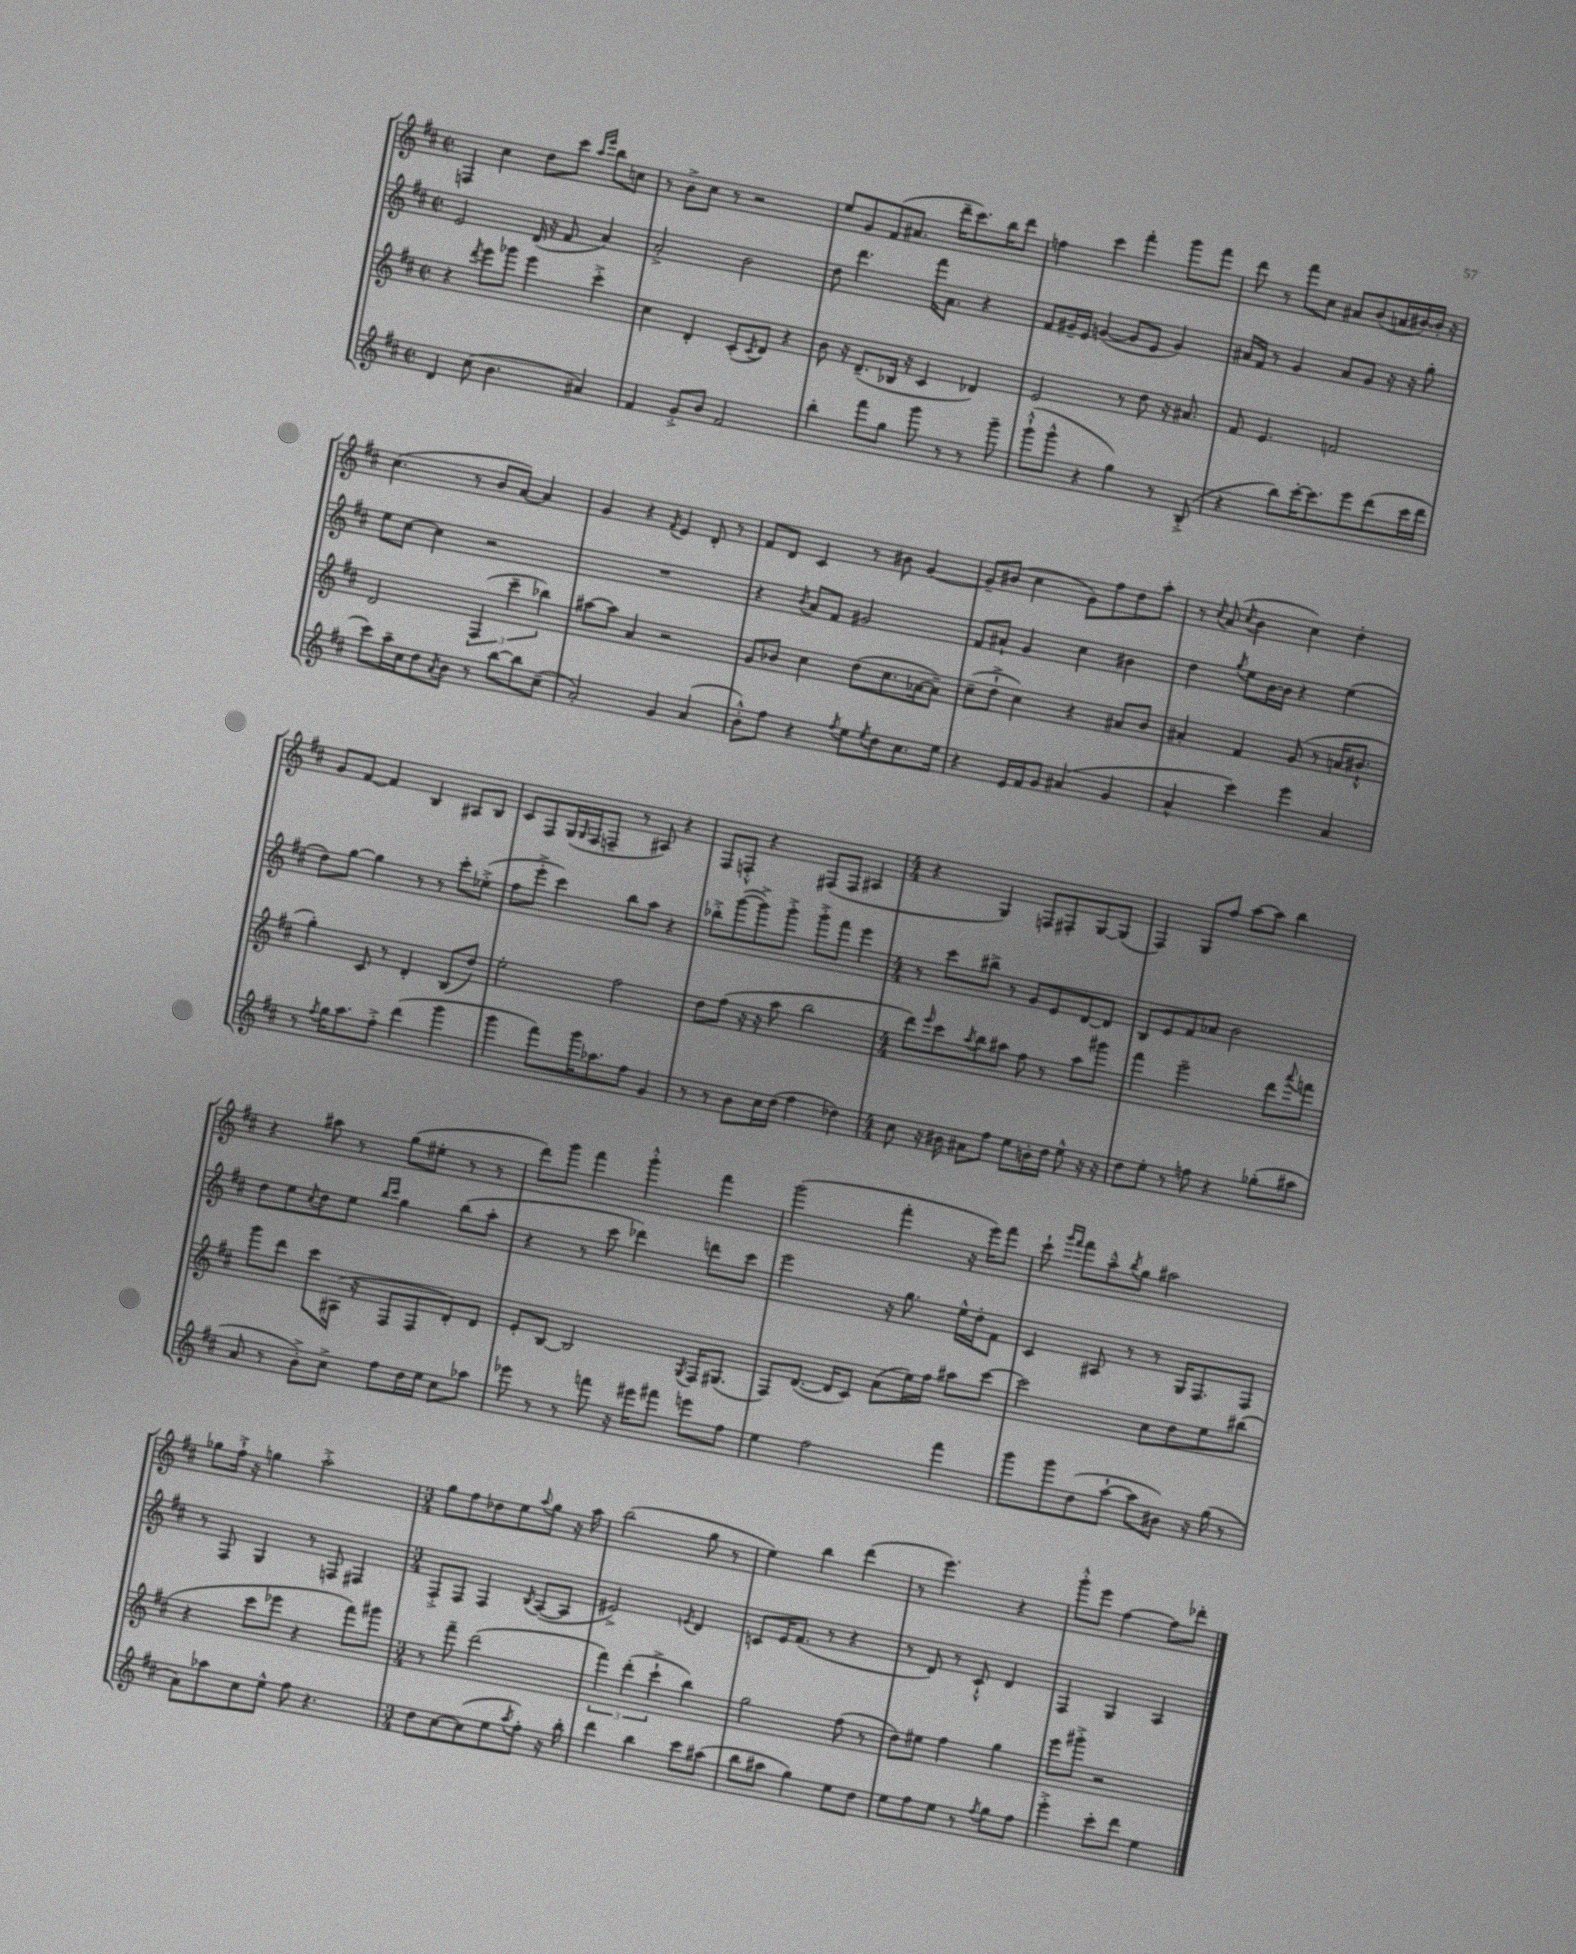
<<
\new StaffGroup <<
\new Staff = "s0" {
    \clef treble \key d \major \defaultTimeSignature \time 2/2
    f4 cis''4 d''8 cis'''8 \grace { a''16 e'''16 } b''8 c''8 |
    r8 b'8-> cis''8 r8 r2 |
    e''8 g'8 fis'8( ais'8. d'''16-- cis'''8.) b''16 d'''8 |
    f''4 cis'''4 fis'''4-. g'''8 fis'''8 |
    d'''8 r8 fis'''8 cis''8 ais'8 b'8( a'16 bis'16~) bis'16-. r16 |
    cis''4.( r8 b'8 a'8~) a'4 |
    g'4 r4 \acciaccatura { fis'8 } e'4 d'8-. r8 |
    fis'8 d'8 cis'4 r8 bis'8 g'4~ |
    g'8-- bis'8( cis''4 g'8) fis''8 d''8 a''8-. |
    r8 \acciaccatura { cis''8 } a'8( \acciaccatura { cis''8 } b'4 cis''4) d''4-. |
    g'8 fis'8~ fis'4 b4 ais8 b8 |
    cis'8 fis8 g16( \grace { g16 } fis16 f8-- r8 ais8) r4 |
    fis8 f8-.-^ r4 fis8( fis8 ais4 |
    \numericTimeSignature \time 4/4 r4 g4) f8 fis8-. g8~ g8( |
    fis4) g8 fis''8 a''8~ a''8 b''4 |
    r4 ais''8 r8 g''8( eis''8-. r8 r8 |
    d'''8) g'''8 fis'''4 g'''4-.-^ fis'''4 |
    g'''2( fis'''4-. r16 e'''16) fis'''8 |
    cis'''8-! \grace { g'''16 fis'''16 } fis'''8 a''8---^ \acciaccatura { b''8 } g''8 ais''2 |
    ges''8 fis''16-!-> r16 g''4 a''2-.-> |
    \numericTimeSignature \time 3/4 g''8 fis''8 des''8 e''8 \appoggiatura { a''8 } g''8 r16 a''16 |
    b''2( g''8 r8 |
    e''4) b''4 d'''4( |
    r8 e'''4.) r4 |
    g'''8-.-^ e'''8 fis''4~ fis''8 des'''8-. \bar "|." |
}
\new Staff = "s1" {
    \clef treble \key d \major \defaultTimeSignature \time 2/2
    e'2 d'16( r16 fis'8 a'4) |
    a'2-.-> b'2 |
    d''8 d'''4. fis'''16 a'8. r4 |
    fis'8 gis'16-- e'16 g'4~( g'8 e'8 g'4) |
    ais'16 fis'16 r8 g'4 ais'8 g'8 r16 r16 g''8-. |
    e''8 cis''8~ cis''4 r2 |
    R1 |
    r4 \acciaccatura { b'8 } a'8 fis'8 gis'2 |
    fis'8 ais'8-! g'4 cis''4 bis'4 |
    d''4 \acciaccatura { g''8 } e''8 b'16~ b'16 r4 e''4( |
    d''8) g''8~ g''4 r8 r8 cis'''8-. ees''8-.->( |
    fis''8 e'''8-.-> cis'''4) b''8 a''8 r4 |
    bes''8-.-> g'''8~( g'''8->) g'''8-.-> g'''8-.-> fis'''8 e'''4 |
    \numericTimeSignature \time 4/4 r8 cis'''8 bis''8-> r8 g'8 e'8 d'8~ d'8 |
    b8 e'8 fis'8 aes'8 b'2 |
    d''8 e''8 \acciaccatura { cis''8 } d''8 e''8 \grace { b''16 cis'''16 } g''4 b''8( a''8-. |
    r4 r8 cis'''8 des'''4) d'''8 cis'''8 |
    e'''2 r16 g''8. e''16-^ d''16-. fis'8 |
    cis'4 ais8 r8 r8 g16 fis8. fis8 |
    r8 fis8 g4 r8 f8 fis4 |
    \numericTimeSignature \time 3/4 fis8-.-> fis8 fis4 \acciaccatura { b8 } a8~( a8 |
    eis'2->) \acciaccatura { e'8 } d'4 |
    c'8 e'16 fis'8.( r8 r4 |
    r8 d'8) r8 cis'8-!-^ d'4 |
    fis4 g4 a4 \bar "|." |
}
\new Staff = "s2" {
    \clef treble \key d \major \defaultTimeSignature \time 2/2
    r4 \acciaccatura { d'''8 } e'''8 ges'''8 e'''4 cis'''4-.-> |
    cis''4 d'4-. cis'8-.( \acciaccatura { cis'8 } d'8) r4 |
    b'8 r16 d'8.--( bes16 r16 cis'4 des'4) |
    e'2 r8 d''8 r16 ais'8. |
    fis'8 e'4. f'2 |
    d'2 \tuplet 3/2 { fis4( cis'''4-- bes''4) } |
    ais''8~ ais''8 a'4 r2 |
    g'8 bes'8 cis''4 d''8( cis''8. aes'16~ aes'8--) |
    cis''8--( d''8-!-> cis''4) r4 ais'8 b'8 |
    ais'4-. fis'4 g'8( r8 a'16 bis'8.-!-^ |
    g''4-.) cis'8 r8 d'4-. b8( d''8) |
    e''2-. fis''2 |
    d''8 fis''8( r16 r16 a''8 b''2 |
    \numericTimeSignature \time 4/4 d'''8) \grace { e'''16 } cis'''8 \acciaccatura { a''8 } b''8 ais''8 fis''8 r8 ais''8 gis'''8 |
    fis'''4 e'''2-- d'''8 \appoggiatura { a'''8 } f'''8 |
    g'''8 d'''8 cis'''8 ais16( r16 fis8 fis8 d'8-.) d'8 |
    e'8-. b8~ b2 \acciaccatura { g8 } fis16 gis8.( |
    fis8) d'8.~( d'16 cis'8) a'8( e''16) fis''16 ais''8 cis'''8~ |
    cis'''2 cis''8 d''8 e''8 bis''8( |
    r4 cis'''8 ees'''8 r4 fis'''8) gis'''8 |
    \numericTimeSignature \time 3/4 r8 fis'''8-- d'''2( |
    \tuplet 3/2 { fis'''4) d'''4-.( cis'''4-!-> } b''4) |
    g''2 fis''8( r8 |
    d''8) eis''8 fis''4 g''4 |
    e'''8 gis'''8-.-> r2 \bar "|." |
}
\new Staff = "s3" {
    \clef treble \key d \major \defaultTimeSignature \time 2/2
    d'4 cis''8( b'4. ais'4) |
    fis'4 g'8-.-> b'8 fis'2 |
    b''4-. fis'''8 g''8 g'''8 r8 r8 g'''8-- |
    g'''8-!-^( g'''8-^ r4 g''4) r8 b8-.->( |
    r4 b''8) cis'''16~-. cis'''8. e'''8 d'''8( cis'''16 d'''16 |
    cis'''8) a''16-- cis''16 d''8 \acciaccatura { a'8 } b'8 r8 b''8~ b''8 cis''8--( |
    a'2-.) g'4 a'4( |
    b'8-.-^) fis''8 r4 \acciaccatura { fis''8 } e''8 \acciaccatura { e''8 } d''8 cis''8. e''16 |
    r4 e'16 fis'16 g'8 ais'4( g'4 |
    a'4-^ cis'''4) e'''4 a'4 |
    r8 \acciaccatura { fis''8 } g''16 a''8. fis''8-.-> d'''4( g'''4 |
    g'''4 fis'''8) g'''16 aes''8. fis''8 g'4 |
    r8 r8 b'8 cis''16 d''16( fis''4 des''4) |
    \numericTimeSignature \time 4/4 cis''8 r16 bis'16 ais'8 fis''8 e''8 b'16-. d''16 e''8-^ r16 r16 |
    d''8 e''8-. r8 f''8 r4 ges''8-.( ais''8 |
    a'8 r8 b'8-.->) cis''8-> fis''8 d''16 e''16 cis''8 aes''8 |
    ees'''8 r8 r8 f'''8 r16 eis'''16 fis'''8 e'''8 fis''8 |
    e''4 fis''2 fis'''4 |
    g'''8 g'''8 d''8( a''8~-! a''8 bis'8) r16 g''16( r8 |
    a'8) aes''8 cis''8 e''8-^ fis''8 r4. |
    \numericTimeSignature \time 3/4 d''8 cis''8~ cis''8( e''8 \acciaccatura { a''8 } fis''8-.) r16 b''16-. |
    d'''4 b''4 cis'''8 ais''8( |
    b''8 ais''8 g''4) e''8 d''8 |
    e''8 fis''8 e''8 r8 \acciaccatura { fis''8 } g''8 fis''8 |
    e'''4-.-> cis'''8-. d'''8 e''4 \bar "|." |
}
>>
>>
\layout { \context { \Score \remove "Bar_number_engraver" } }
